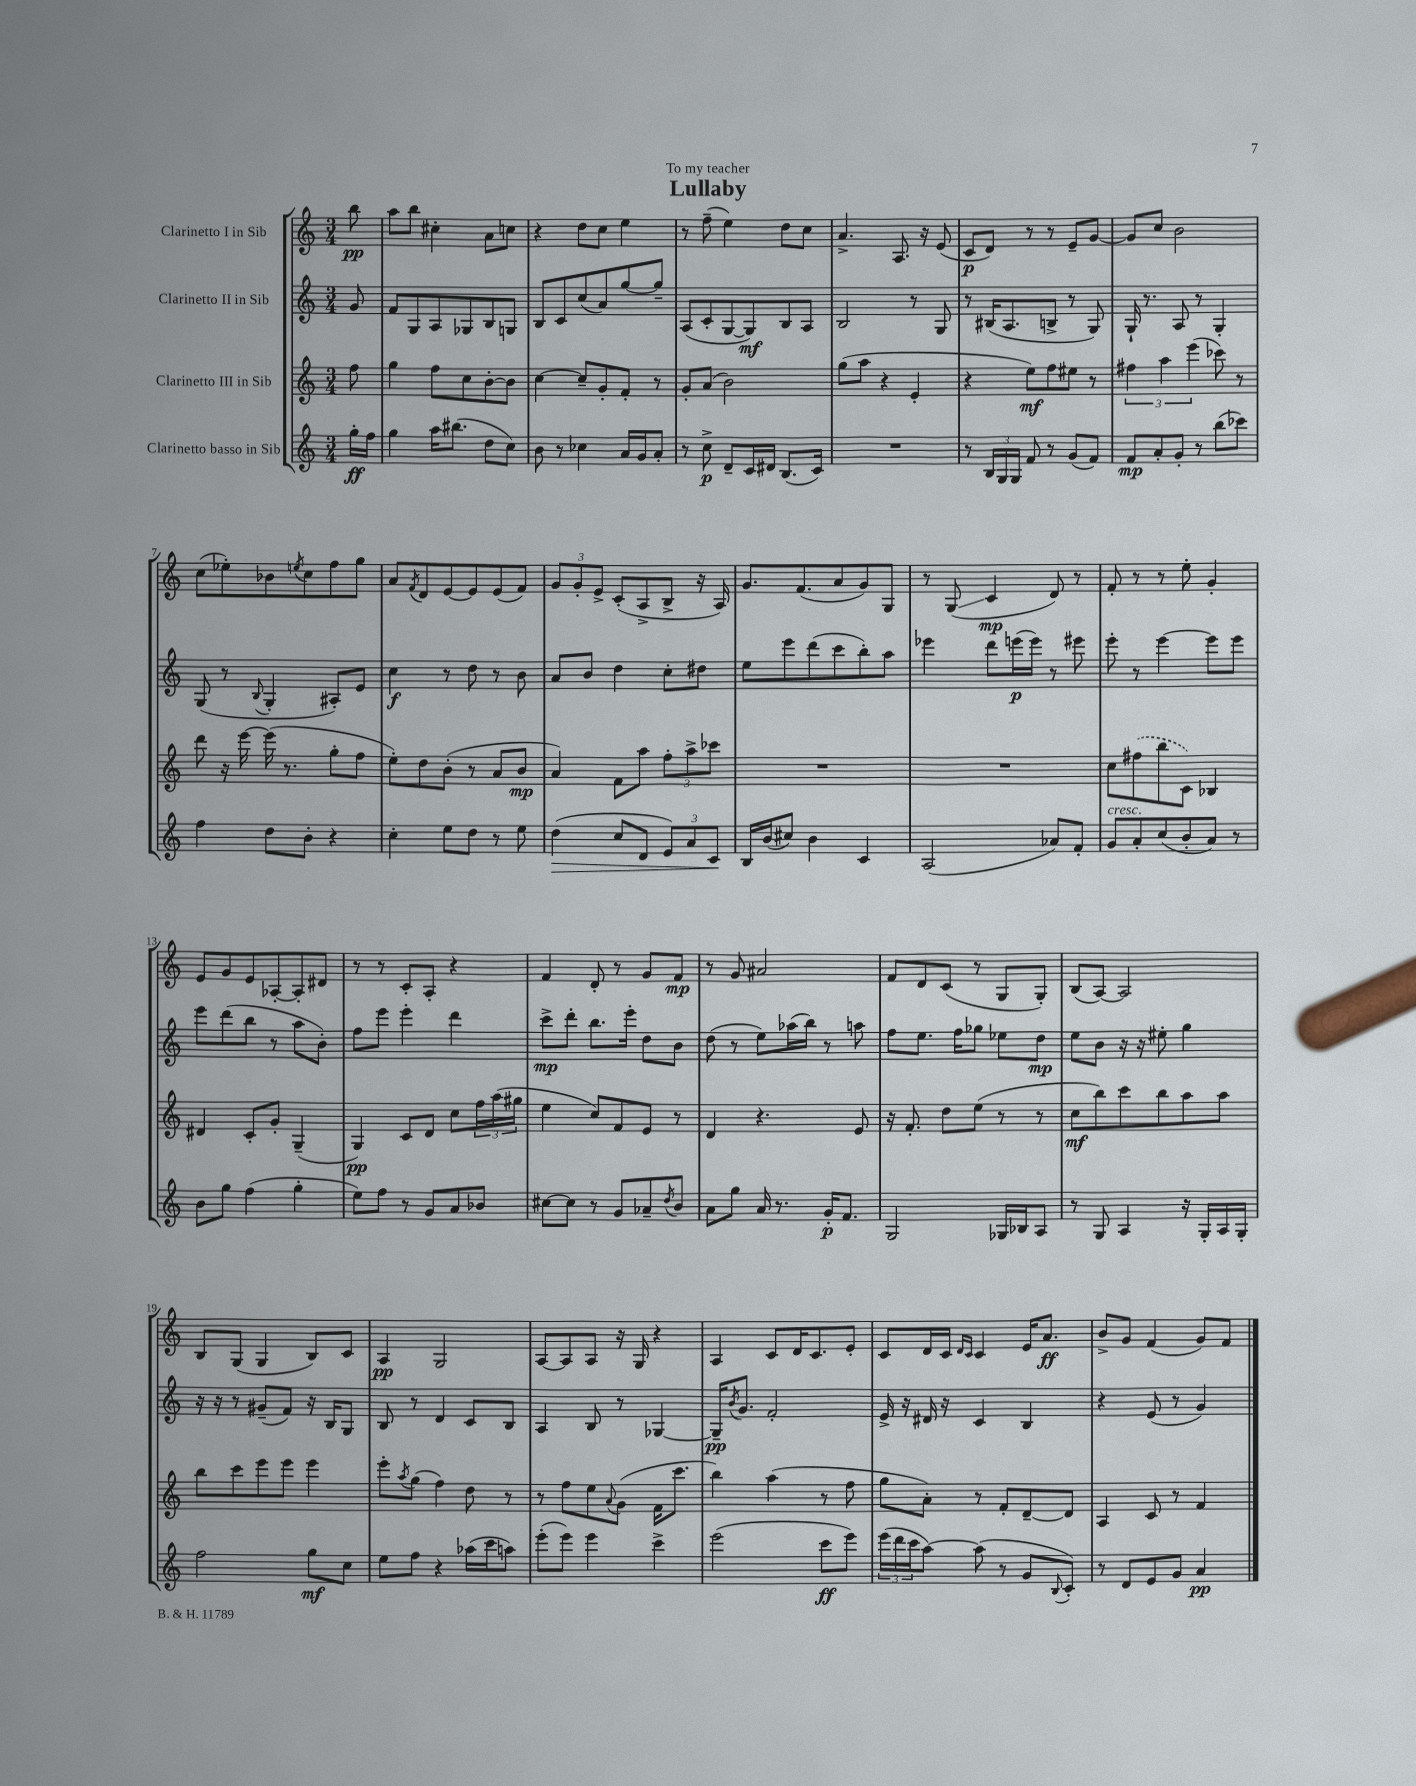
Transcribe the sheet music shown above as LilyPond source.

\header { title = "Lullaby" dedication = "To my teacher" }
<<
\new StaffGroup <<
\new Staff = "s0" \with { instrumentName = "Clarinetto I in Sib" } {
    \clef treble \key c \major \numericTimeSignature \time 3/4 \partial 8
    b''8\pp |
    a''8 b''8 cis''4-. a'8 c''8 |
    r4 d''8 c''8 e''4 |
    r8 f''8--( e''4) d''8 c''8 |
    a'4.-> a8. r16 e'8( |
    c'8\p d'8) r8 r8 e'8-- g'8~ |
    g'8 c''8 b'2 |
    c''8( ees''8-.) bes'8 \acciaccatura { e''8 } c''8 f''8 g''8 |
    a'8 \acciaccatura { f'8 } d'8 e'8~ e'8 e'8( f'8) |
    \tuplet 3/2 { g'8 g'8-. e'8-> } c'8-.( a8-> b8-> r16 a16) |
    g'8. f'8.( a'8 g'8) g8 |
    r8 g8\glissando( c'4\mp d'8) r8 |
    f'8-. r8 r8 e''8-. g'4-. |
    e'8 g'8 e'8 aes8~-. aes8-. dis'8 |
    r8 r8 c'8-. a8-. r4 |
    f'4 d'8-. r8 g'8 f'8\mp |
    r8 g'8 ais'2 |
    f'8 d'8 c'8( r8 g8 g8-.) |
    b8( a8~) a2 |
    b8 g8( g4 b8) c'8 |
    a4\pp g2 |
    a8~ a8 a8 r16 g16 r4 |
    a4 c'8 d'16 c'8. e'8-. |
    c'8 d'16 c'16 \grace { d'16 c'16 } c'4 e'16 a'8.\ff |
    b'8-> g'8 f'4( g'8) f'8 \bar "|." |
}
\new Staff = "s1" \with { instrumentName = "Clarinetto II in Sib" } {
    \clef treble \key c \major \numericTimeSignature \time 3/4 \partial 8
    g'8 |
    f'8 g8 a8 ges8 b8 g8 |
    b8 c'8 c''8( a'8) g''8~ g''8-- |
    a8( c'8-. g8~ g8\mf) b8 a8 |
    b2 r8 g8 |
    r8 bis16( a8. b8-> r8 g8) |
    g16-! r8. a8 r8 g4-. |
    g8( r8 \appoggiatura { b8 } g4-. ais8-.) e'8 |
    c''4\f r8 d''8 r8 b'8 |
    a'8 b'8 d''4 c''8-. dis''8 |
    e''8 e'''8 d'''8( c'''8 b''8-.) a''8 |
    ees'''4 d'''8 e'''16\p( e'''16) r8 eis'''8 |
    e'''8-. r8 e'''4~ e'''8 e'''8 |
    e'''8 d'''8( b''8 r8 a''8 b'8-.) |
    f''8 e'''8 e'''4-. d'''4 |
    c'''8->\mp d'''8-. b''8. e'''16-. d''8 b'8 |
    d''8( r8 e''8) aes''16( b''16) r8 a''8 |
    f''8 e''8. f''16 ges''8 ees''8 d''8\mp |
    e''8 b'8 r16 r16 eis''8-. g''4 |
    r16 r16 r8 gis'8--( f'8) r16 b16 g8 |
    b8 r8 d'4 c'8 b8 |
    a4 b8 r8 ges4~ |
    ges16--\pp \acciaccatura { b'8 } g'8. f'2-. |
    e'16-> r16 dis'16 r16 c'4 b4 |
    r4 e'8( r8 g'4) \bar "|." |
}
\new Staff = "s2" \with { instrumentName = "Clarinetto III in Sib" } {
    \clef treble \key c \major \numericTimeSignature \time 3/4 \partial 8
    f''8 |
    g''4 f''8 c''8 b'8~-. b'8 |
    c''4~ c''8-- g'8-. f'8-. r8 |
    g'8-. a'8( b'2) |
    g''8( a''8 r4 e'4-. |
    r4 e''8\mf) f''8 eis''8 r8 |
    \tuplet 3/2 { fis''4 a''4 e'''4( } ces'''8) r8 |
    d'''8 r16 e'''16~ e'''16( r8. g''8-. f''8 |
    e''8-.) d''8 b'8-.( r8 a'8 b'8\mp |
    a'4) f'8 a''8 \tuplet 3/2 { f''8-. a''8-> ces'''8 } |
    R2. |
    R2. |
    c''8 \once \slurDashed fis''8( b''8 c'8) bes4 |
    dis'4 c'8-. g'8-. g4--( |
    g4\pp) c'8 d'8 c''8 \tuplet 3/2 { f''16 a''16( gis''16 } |
    e''4 c''8) f'8 e'8 r8 |
    d'4 r4. e'8 |
    r16 f'8.-. d''8 e''8( r8 r8 |
    c''8\mf b''8) c'''8 b''8 a''8 a''8 |
    b''8 c'''8 e'''8 e'''8 e'''4 |
    e'''8-. \acciaccatura { a''8 } g''8( f''4) d''8 r8 |
    r8 f''8 e''8 \appoggiatura { a'8 } g'8( f'16 c'''8. |
    b''4) a''4( r8 f''8 |
    g''8 a'8-.) r8 f'8-. d'8~-- d'8 |
    a4 c'8 r8 f'4 \bar "|." |
}
\new Staff = "s3" \with { instrumentName = "Clarinetto basso in Sib" } {
    \clef treble \key c \major \numericTimeSignature \time 3/4 \partial 8
    g''16-.\ff f''16 |
    g''4 a''16 bis''8.( d''8 c''8) |
    b'8 r8 ces''4 a'16 g'16 a'8-. |
    r8 c''8->\p d'8-- c'16 dis'16 b8.( c'16) |
    R2. |
    r8 \tuplet 3/2 { b16 g16 g16 } f'8 r8 g'8( f'8) |
    f'8\mp a'8-. g'8-. r8 b''8( ces'''8) |
    f''4 d''8 b'8-. r4 |
    c''4-. e''8 d''8 r8 e''8 |
    d''4\>( c''8 d'8 \tuplet 3/2 { e'8) a'8 c'8\! } |
    b16 b'16( cis''8) b'4 c'4 |
    a2( aes'8) f'8-. |
    g'8^\markup { \italic "cresc." } a'8-. c''8( b'8-. a'8) r8 |
    b'8 g''8 f''4( g''4-. |
    e''8) f''8 r8 g'8 a'8 bes'8 |
    cis''8~ cis''8 r8 g'8 aes'8-- \acciaccatura { d''8 } b'8 |
    a'8 g''8 a'16 r8. g'16-.\p f'8. |
    g2 ges16 bes16 a8 |
    r8 g8 a4 r16 g16-. a16 g16-. |
    f''2 g''8\mf c''8 |
    e''8 f''8 r4 aes''16( c'''16 a''8) |
    e'''8-.( e'''8) e'''4 c'''4-> |
    e'''2( c'''8\ff e'''8) |
    \tuplet 3/2 { e'''16( d'''16 c'''16 } a''8~) a''8( r8 g'8 \appoggiatura { b8 } c'8-.) |
    r8 d'8 e'8 g'8 a'4\pp \bar "|." |
}
>>
>>
